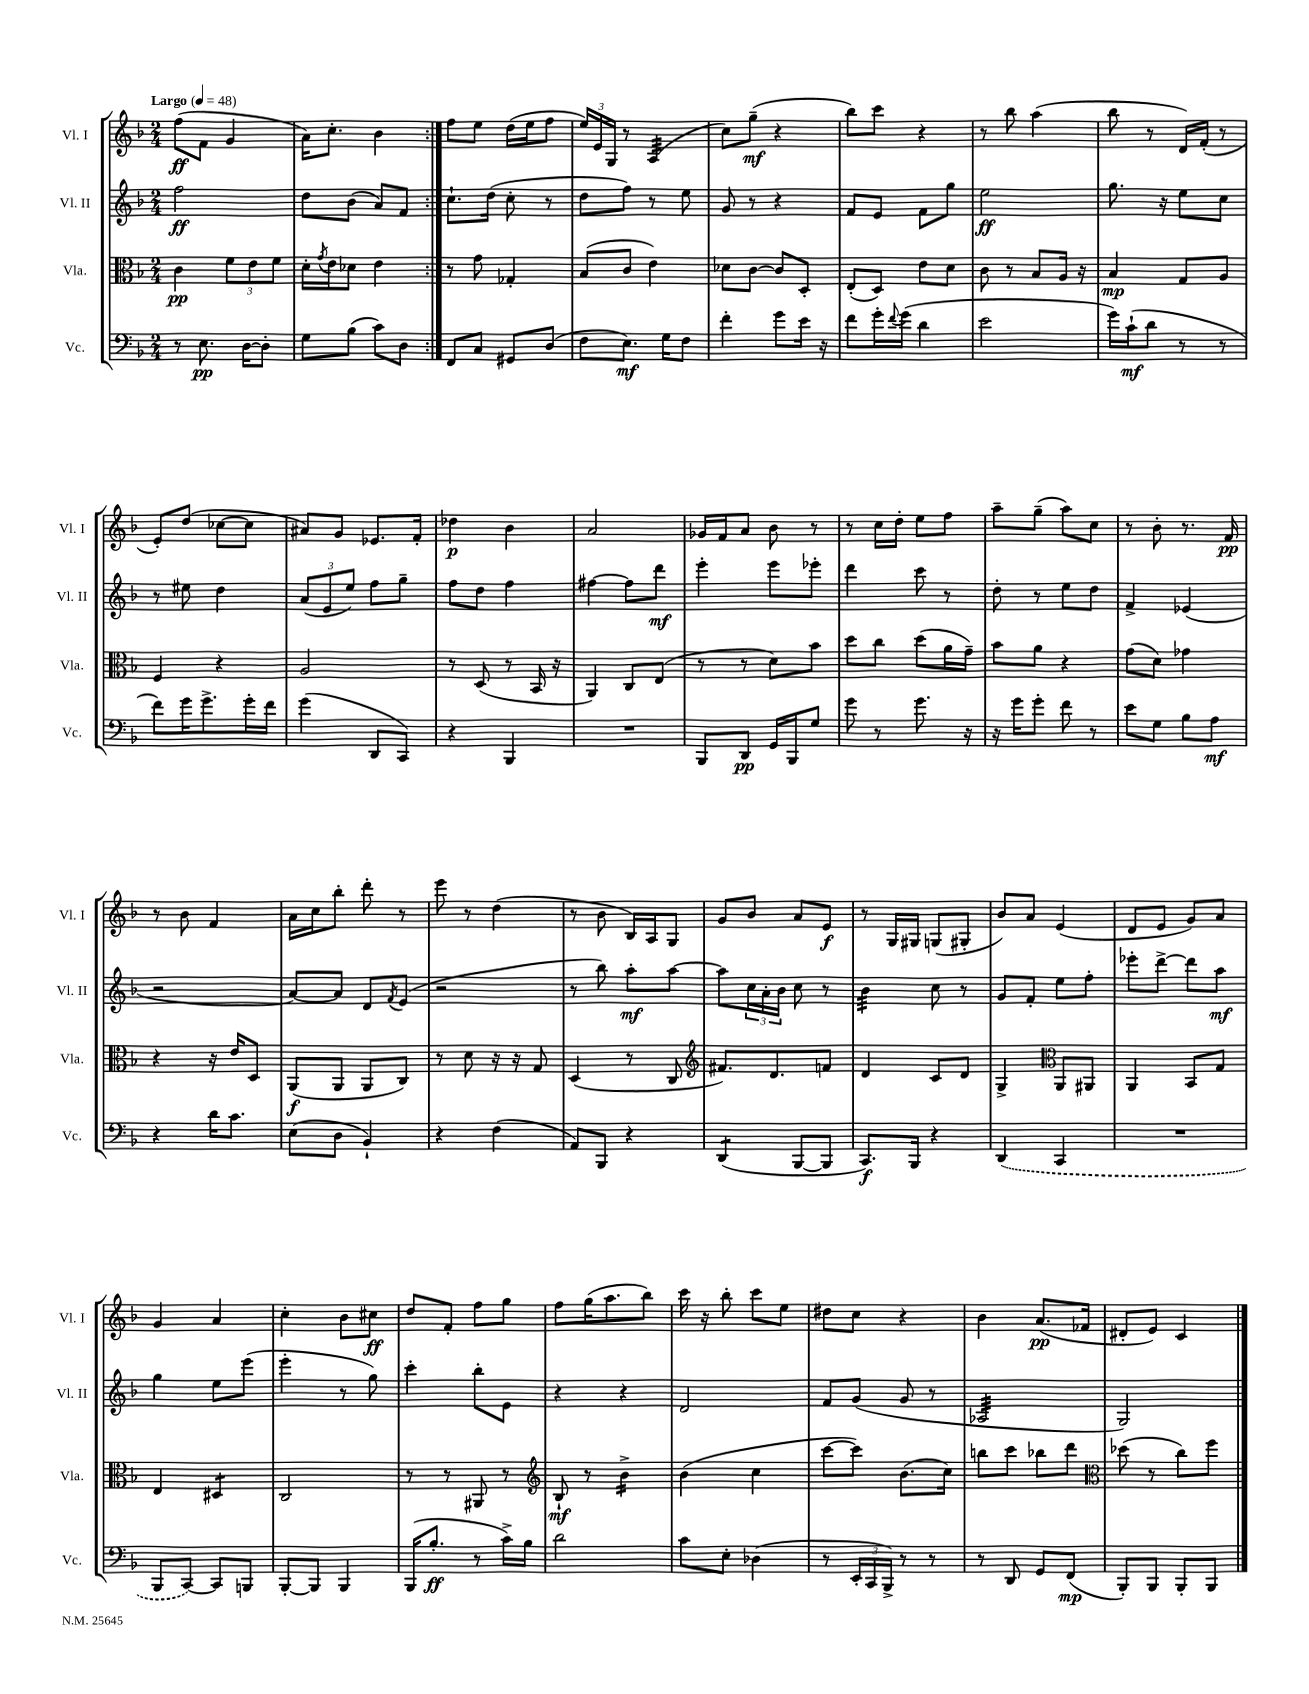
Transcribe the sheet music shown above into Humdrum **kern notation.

**kern	**kern	**kern	**kern
*staff4	*staff3	*staff2	*staff1
*clefF4	*clefC3	*clefG2	*clefG2
*k[b-]	*k[b-]	*k[b-]	*k[b-]
*M2/4	*M2/4	*M2/4	*M2/4
*MM48	*MM48	*MM48	*MM48
8r	4c	2ff	(8ff
8.E	.	.	8f
.	12f	.	4g
[16D	.	.	.
.	12e	.	.
8D']	.	.	.
.	12f	.	.
=	=	=	=
8G	16d'	8dd	16a)
.	8qg	.	.
.	16e	.	8.cc'
(8B-	8d-	(8b-	.
8c)	4e	8a)	4b-
8D	.	8f	.
=:|!	=:|!	=:|!	=:|!
8FF	8r	8.cc`	8ff
8C	8g	.	8ee
.	.	(16dd	.
8GG#	4G-'	8cc'	(16dd
.	.	.	16ee
(8D	.	8r	8ff
=	=	=	=
8F	(8B-	8dd	24ee)
.	.	.	24e
.	.	.	24G
8.E)	8c	8ff)	8r
.	4e)	8r	(4A
16G	.	.	.
8F	.	8ee	.
=	=	=	=
4f'	8d-	8g	8cc)
.	[8c	8r	(8gg~
8g	8c]	4r	4r
16e	8D'	.	.
16r	.	.	.
=	=	=	=
8f	(8E'	8f	8bb-)
16g'	8D)	8e	8ccc
8qqf	.	.	.
(16g	.	.	.
4d	8e	8f	4r
.	8d	8gg	.
=	=	=	=
2e	8c	2ee	8r
.	8r	.	8bb-
.	8B-	.	(4aa
.	16A	.	.
.	16r	.	.
=	=	=	=
16g)	4B-	8.gg	8bb-
(16c`	.	.	.
8d	.	.	8r
.	.	16r	.
8r	8G	8ee	16d)
.	.	.	(16f'
8r	8A	8cc	8r
=	=	=	=
8f)	4F	8r	8e')
16g	.	8ee#	(8dd
8.g^	.	.	.
.	4r	4dd	[8cc-
16g'	.	.	8cc-]
16f	.	.	.
=	=	=	=
(4g	2A	(12a	8a#)
.	.	12e	.
.	.	.	8g
.	.	12ee)	.
8DD	.	8ff	8.e-
8CC)	.	8gg~	.
.	.	.	16f'
=	=	=	=
4r	8r	8ff	4dd-
.	(8D	8dd	.
4BBB-	8r	4ff	4b-
.	16BB-	.	.
.	16r	.	.
=	=	=	=
2r	4AA)	[4ff#	2a
.	8C	8ff#]	.
.	(8E	8ddd	.
=	=	=	=
8BBB-	8r	4eee'	16g-
.	.	.	16f
8DD	8r	.	8a
16GG	8d)	8eee	8b-
16BBB-	.	.	.
8G	8b-	8eee-'	8r
=	=	=	=
8g	8dd	4ddd	8r
8r	8cc	.	16cc
.	.	.	16dd'
8.g	(8dd	8ccc	8ee
.	16a	8r	8ff
16r	16g~)	.	.
=	=	=	=
16r	8b-	8dd'	8aa~
16g	.	.	.
8g'	8a	8r	(8gg~
8f	4r	8ee	8aa)
8r	.	8dd	8cc
=	=	=	=
8e	(8g	4f^	8r
8G	8d)	.	8b-'
8B-	4g-	(4e-	8.r
8A	.	.	.
.	.	.	16f
=	=	=	=
4r	4r	2r	8r
.	.	.	8b-
16d	16r	.	4f
8.c	16e	.	.
.	8D	.	.
=	=	=	=
(8E	(8AA	[8a)	16a
.	.	.	16cc
8D	8AA	8a]	8bb-'
4BB-`)	8AA	8d	8ddd'
.	.	8qf	.
.	8C)	(8e	8r
=	=	=	=
4r	8r	2r	8eee
.	8d	.	8r
(4F	16r	.	(4dd
.	16r	.	.
.	8G	.	.
=	=	=	=
8AA)	(4D	8r	8r
8BBB-	.	8bb-)	8b-
4r	8r	8aa'	16B-)
.	.	.	16A
.	8C	[8aa	8G
=	=	=	=
*	*clefG2	*	*
(4DD	8.f#)	8aa]	8g
.	.	24cc	8b-
.	.	24a'	.
.	8.d	.	.
.	.	24b-	.
[8BBB-	.	8cc	8a
8BBB-]	8f	8r	8e
=	=	=	=
8.CC)	4d	4b-	8r
.	.	.	16G
16BBB-	.	.	16G#
4r	8c	8cc	(8G
.	8d	8r	8G#'
=	=	=	=
(4DD	4G^	8g	8b-)
.	.	8f'	8a
*	*clefC3	*	*
4CC	8AA	8ee	(4e
.	8AA#	8ff'	.
=	=	=	=
2r	4AA	8eee-'	8d
.	.	[8ddd^	8e
.	8BB-	8ddd]	8g)
.	8G	8aa	8a
=	=	=	=
8BBB-	4E	4gg	4g
[8CC)	.	.	.
8CC]	4D#	8ee	4a
8BBB	.	(8eee	.
=	=	=	=
[8BBB-'	2C	4eee'	4cc'
8BBB-]	.	.	.
4BBB-	.	8r	8b-
.	.	8gg)	8cc#
=	=	=	=
(16BBB-	8r	4ccc'	8dd
8.B-'	.	.	.
.	8r	.	8f'
8r	8AA#	8bb-'	8ff
16c^)	8r	8e	8gg
16B-	.	.	.
=	=	=	=
*	*clefG2	*	*
2d	8B-`	4r	8ff
.	8r	.	(16gg
.	.	.	8.aa
.	4b-^	4r	.
.	.	.	8bb-)
=	=	=	=
8c	(4b-	2d	16ccc
.	.	.	16r
8E'	.	.	8bb-'
(4D-	4cc	.	8ccc
.	.	.	8ee
=	=	=	=
8r	[8ccc	8f	8dd#
24EE'	8ccc])	(8g	8cc
24CC	.	.	.
24BBB-^)	.	.	.
8r	(8.b-	8g	4r
8r	.	8r	.
.	16cc)	.	.
=	=	=	=
8r	8bb	2A-	4b-
8DD	8ccc	.	.
8GG	8bb-	.	(8.a
(8FF	8ddd	.	.
.	.	.	16f-
=	=	=	=
*	*clefC3	*	*
8BBB-')	(8dd-	2G)	8d#'
8BBB-	8r	.	8e)
8BBB-'	8cc)	.	4c
8BBB-	8ff	.	.
==	==	==	==
*-	*-	*-	*-
